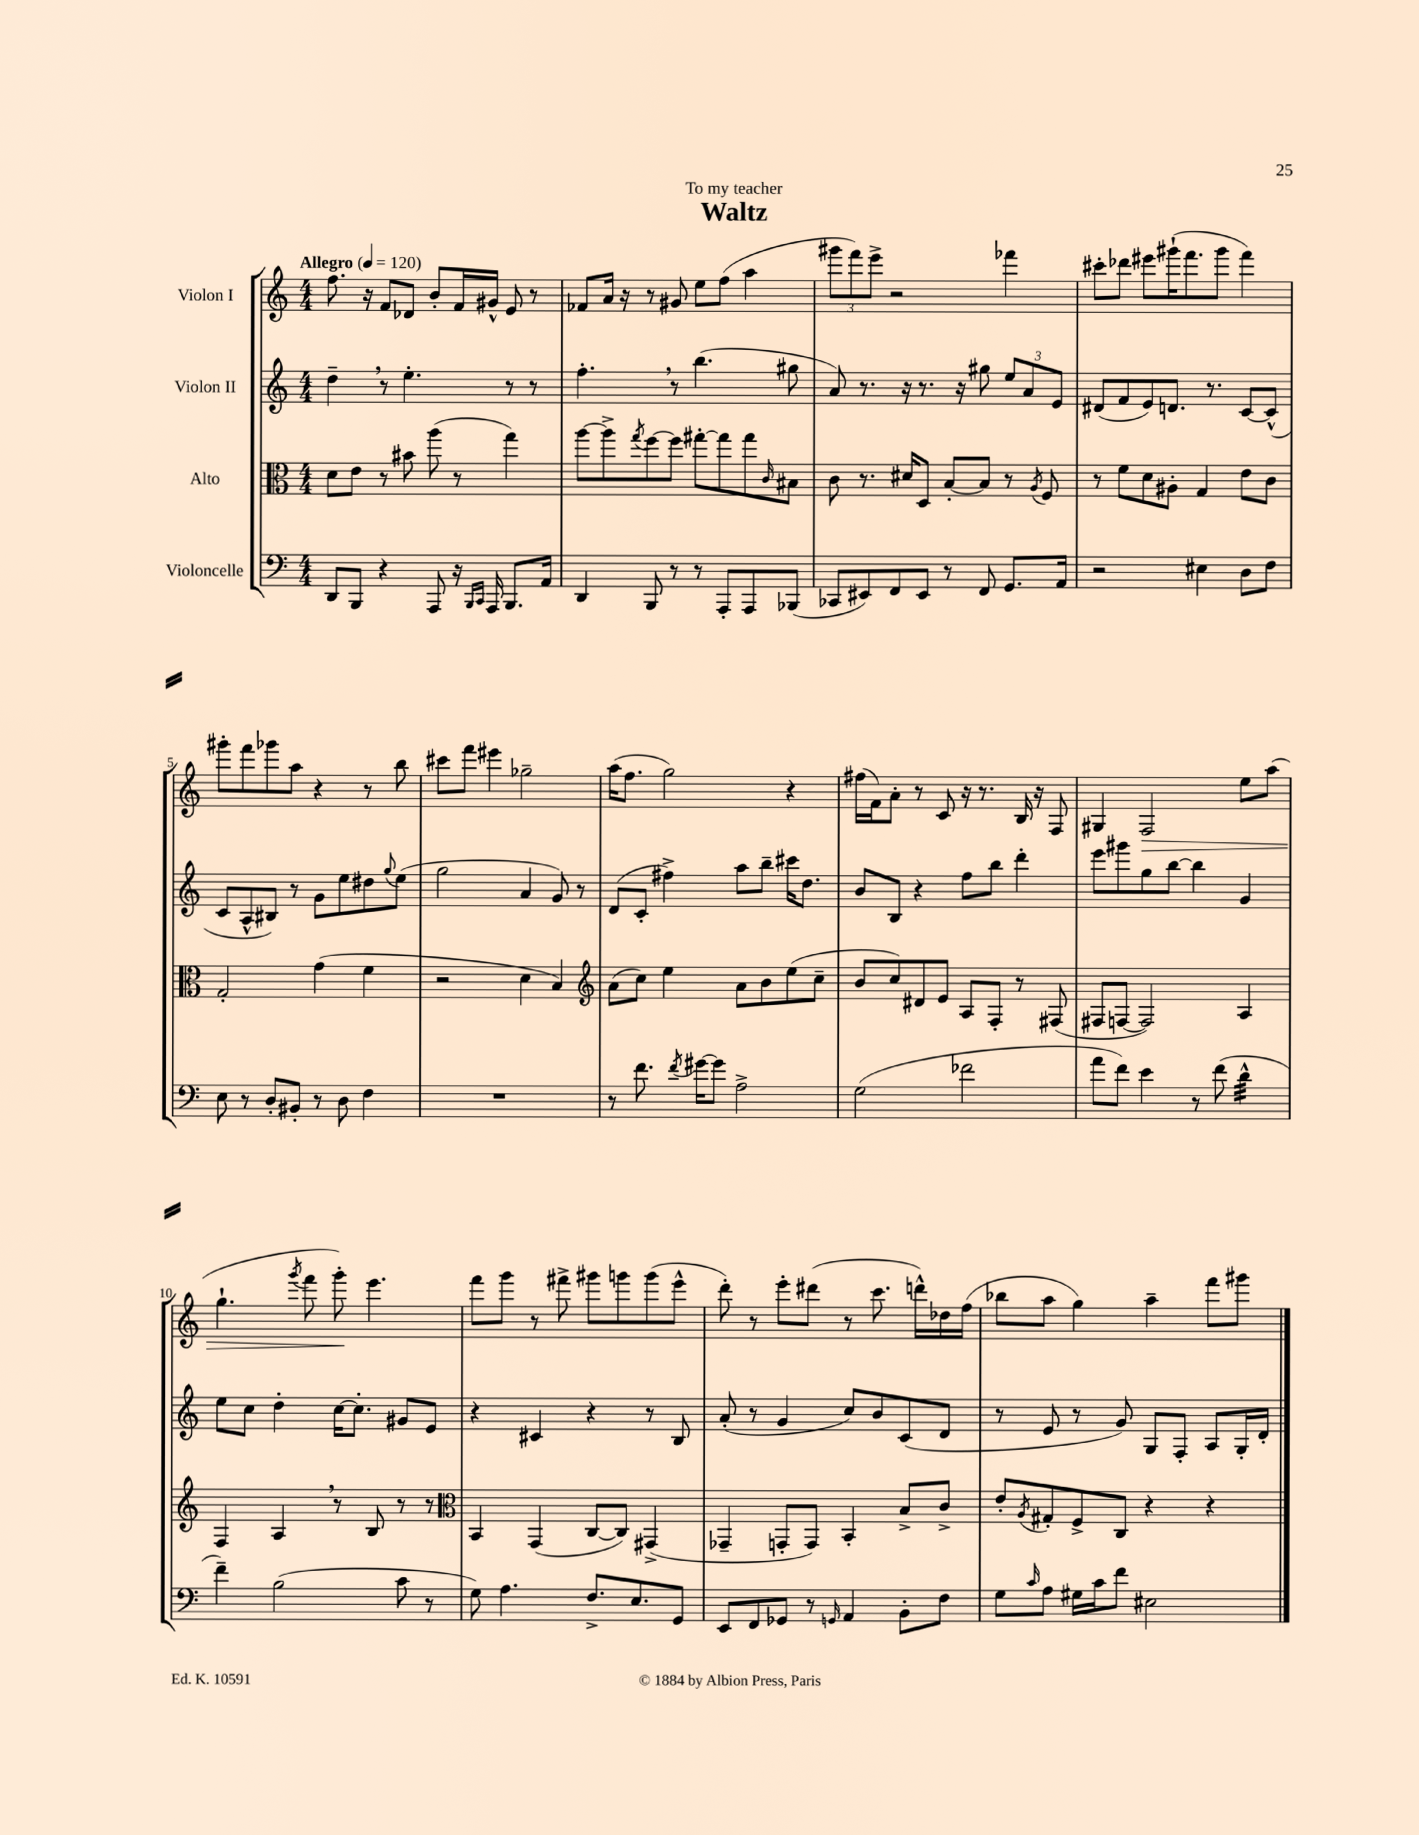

**kern	**kern	**kern	**kern
*staff4	*staff3	*staff2	*staff1
*clefF4	*clefC3	*clefG2	*clefG2
*k[]	*k[]	*k[]	*k[]
*M4/4	*M4/4	*M4/4	*M4/4
*MM120	*MM120	*MM120	*MM120
8DD	8d	4dd~	8.ff
8BBB	8e	.	.
.	.	.	16r
4r	8r	8r	8f
.	8b#	4.ee'	8d-
8AAA	(8aa	.	8b'
16r	8r	.	16f
16qqBBB	.	.	.
16qqCC	.	.	.
16AAA	.	.	16g#^^
8.BBB	4gg)	8r	8e
.	.	8r	8r
16AA	.	.	.
=	=	=	=
4DD	[8aa	4.ff'	8f-
.	8aa^]	.	16a
.	.	.	16r
.	8qgg	.	.
8BBB	[8ff	.	8r
8r	8ff]	8r	8g#
8r	[8gg#'	(4.bb	8ee
8AAA'	8gg#]	.	(8ff
8AAA	8gg#	.	4aa
.	16qqc	.	.
(8BBB-	8B#	8gg#	.
=	=	=	=
8CC-	8c	8a)	12ggg#
.	.	.	12fff)
8EE#)	8.r	8.r	.
.	.	.	12eee^
8FF	.	.	2r
.	16d#	16r	.
8EE#	8D	8.r	.
8r	[8B'	.	.
.	.	16r	.
8FF	8B]	8gg#	.
8.GG	8r	12ee	4fff-
.	.	12a	.
.	8qA	.	.
.	8F	.	.
.	.	12e	.
16AA	.	.	.
=	=	=	=
2r	8r	(8d#	8ccc#'
.	8f	8f	8ddd-
.	8d	8e)	8eee#
.	8A#'	8.d	(16ggg#`
.	.	.	8.fff
4E#	4G	.	.
.	.	8.r	.
.	.	.	8ggg#
8D	8e	[8c	4fff)
8F	8c	(8c^^]	.
=	=	=	=
8E	2G'	8c	8ggg#'
8r	.	8A^^	8fff
8D'	.	8B#)	8ggg-
8BB#'	.	8r	8aa
8r	(4g	8g	4r
8D	.	8ee	.
4F	4f	8dd#	8r
.	.	8qqgg	.
.	.	(8ee	8bb
=	=	=	=
1r	2r	2gg	8ccc#
.	.	.	8fff
.	.	.	4eee#
.	4d	4a	2gg-~
.	4B)	8g)	.
.	.	8r	.
=	=	=	=
*	*clefG2	*	*
8r	(8a	(8d	(16aa
.	.	.	8.ff
8.f	8cc)	8c'	.
.	4ee	4ff#^)	2gg)
8qf	.	.	.
[16g#	.	.	.
8g#]	.	.	.
2A^	8a	8aa	.
.	8b	8bb~	.
.	(8ee	16ccc#	4r
.	.	8.dd	.
.	8cc~	.	.
=	=	=	=
(2G	8b	8b	(16ff#
.	.	.	16f)
.	8cc)	8B	8a'
.	8d#	4r	8r
.	8e	.	8c
2f-	8A	8ff	16r
.	.	.	8.r
.	8F'	8bb	.
.	8r	4ddd'	16B
.	.	.	16r
.	(8F#	.	8F
=	=	=	=
8a	8F#	8eee	4G#
8f)	[8F	8ggg#	.
4e	2F])	8gg	2F
.	.	[8bb	.
8r	.	4bb]	.
(8f	.	.	.
4d^^	4A	4g	8ee
.	.	.	(8aa
=	=	=	=
4f~)	4F	8ee	4.gg`
.	.	8cc	.
(2B	4A	4dd'	.
.	.	.	8qggg
.	.	.	8fff
.	8r	[16cc	8ggg')
.	.	8.cc']	.
.	8B	.	4.eee
8c	8r	8g#	.
8r	8r	8e	.
=	=	=	=
*	*clefC3	*	*
8G)	4BB	4r	8fff
4.A	.	.	8ggg
.	(4GG	4c#	8r
.	.	.	8fff#^
8.F^	[8C	4r	8ggg#
.	8C])	.	8ggg
8.E	.	.	.
.	(4GG#^	8r	(8ggg
8GG	.	8B	8eee^^
=	=	=	=
8EE	4GG-~	(8a'	8ddd')
8FF	.	8r	8r
8GG-	8GG'	4g	8eee'
8r	8GG)	.	(8ddd#
16qqGG	.	.	.
4AA	4BB'	8cc)	8r
.	.	8b	8.ccc
8BB'	8B^	(8c	.
.	.	.	16ddd^^)
8F	8c^	8d	16dd-
.	.	.	(16ff
=	=	=	=
8G	8e'	8r	8bb-
16qqc	8qA	.	.
8A	8G#'	8e	8aa
16G#	8F^	8r	4gg)
16c	.	.	.
8f	8C	8g)	.
2E#	4r	8G	4aa~
.	.	8F'	.
.	4r	8A	8fff
.	.	16G'	8ggg#
.	.	16d'	.
==	==	==	==
*-	*-	*-	*-
